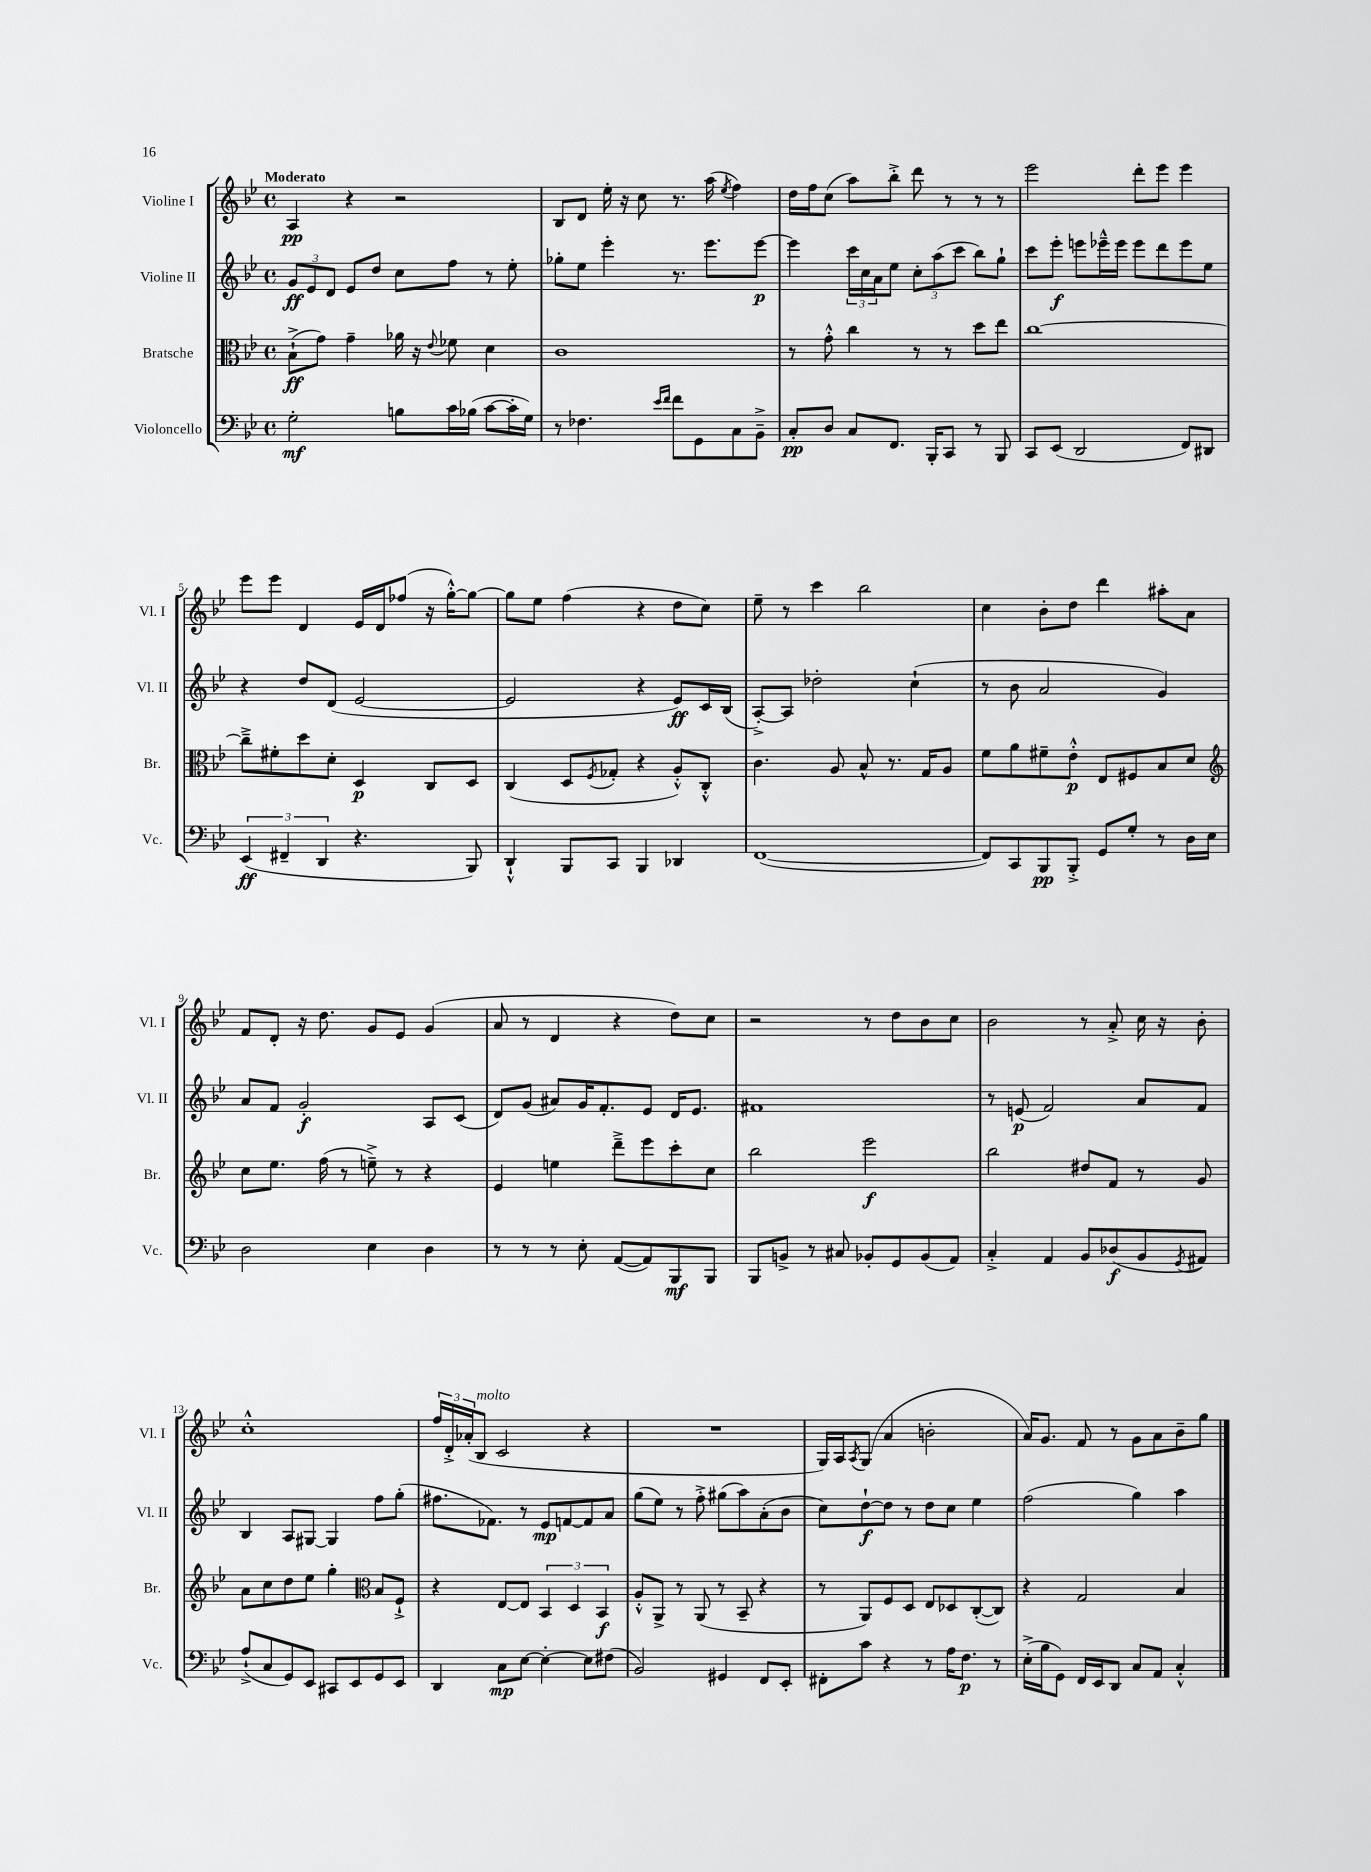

**kern	**kern	**kern	**kern
*staff4	*staff3	*staff2	*staff1
*clefF4	*clefC3	*clefG2	*clefG2
*k[b-e-]	*k[b-e-]	*k[b-e-]	*k[b-e-]
*M4/4	*M4/4	*M4/4	*M4/4
*met(c)	*met(c)	*met(c)	*met(c)
2G'	(8B-`^	12g	4A
.	.	12e-	.
.	8g)	.	.
.	.	12d	.
.	4g~	8e-	4r
.	.	8dd	.
8B	16a-	8cc	2r
.	16r	.	.
.	8qqe-	.	.
16c	8f-	8ff	.
(16B-	.	.	.
[8c	4d	8r	.
16c']	.	8ee-'	.
16G)	.	.	.
=	=	=	=
8r	1c	8gg-'	8B-
4.F-	.	8ee-	8d
.	.	4eee-'	16ee-'
.	.	.	16r
.	.	.	8cc
16qqe-	.	.	.
16qqf	.	.	.
8f	.	8.r	8.r
8GG	.	.	.
.	.	8.eee-	(16aa
.	.	.	8qee-
8C	.	.	4ff)
8BB-~^	.	[8eee-	.
=	=	=	=
8C'	8r	4eee-]	16dd
.	.	.	16ff
8D	8g'^^	.	(8cc
8C	4cc	24ccc	8aa)
.	.	24cc	.
.	.	24a	.
8.FF	.	8ee-	8bb-'^
.	8r	12cc'	8ddd
16BBB-'	.	.	.
.	.	(12aa	.
8CC	8r	.	8r
.	.	12ccc	.
8r	8dd	8bb-)	8r
8BBB-	8ee-	8gg`	8r
=	=	=	=
8CC	[1cc	8ccc	2eee-
(8EE-	.	8eee-'	.
2DD	.	8eee	.
.	.	16eee-~^^	.
.	.	16eee-	.
.	.	8eee-	8ddd'
.	.	8ddd	8eee-
8FF)	.	8eee-	4eee-
8DD#	.	8ee-	.
=	=	=	=
(6EE-	8cc~^]	4r	8eee-
.	8f#'	.	8eee-
6FF#~	.	.	.
.	8dd	8dd	4d
6DD	.	.	.
.	8d'	(8d	.
4.r	4D	[2e-	16e-
.	.	.	16d
.	.	.	(8ff-
.	8C	.	16r
.	.	.	[16gg'^^)
8BBB-)	8D	.	8gg_
=	=	=	=
4DD`^^	(4C	2e-]	8gg]
.	.	.	8ee-
8BBB-	8D	.	(4ff
.	8qF	.	.
8CC	8G-'	.	.
4BBB-	4r	4r	4r
4DD-	8A'^^)	8e-)	8dd
.	8C'^^	16c	8cc)
.	.	(16B-	.
=	=	=	=
([1FF	4.c	[8A'^)	8ee-~
.	.	8A]	8r
.	.	2dd-'	4ccc
.	8A	.	.
.	8B-^^	.	2bb-
.	8.r	.	.
.	.	(4cc`	.
.	16G	.	.
.	8A	.	.
=	=	=	=
8FF])	8f	8r	4cc
8CC	8a	8b-	.
8BBB-	8f#~	2a	8b-'
8BBB-'^	8e-'^^	.	8dd
8GG	8E-	.	4ddd
8G'	8F#	.	.
8r	8B-	4g)	8aa#'
16D	8d	.	8a
16E-	.	.	.
=	=	=	=
*	*clefG2	*	*
2D	8cc	8a	8f
.	8.ee-	8f	8d'
.	.	2g'	16r
.	(16ff	.	8.dd
.	8r	.	.
4E-	8ee~^)	.	8g
.	8r	.	8e-
4D	4r	8A	(4g
.	.	(8c	.
=	=	=	=
8r	4e-	8d)	8a
8r	.	(8g	8r
8r	4ee	8a#)	4d
8E-'	.	16g	.
.	.	8.f'	.
([8AA	8ddd~^	.	4r
8AA])	8eee-	8e-	.
8BBB-	8ccc'	16d	8dd)
.	.	8.e-	.
8BBB-	8cc	.	8cc
=	=	=	=
8BBB-	2bb-	1f#	2r
8BB^	.	.	.
8r	.	.	.
8C#	.	.	.
8BB-'	2eee-	.	8r
8GG	.	.	8dd
(8BB-	.	.	8b-
8AA)	.	.	8cc
=	=	=	=
4C'^	2bb-	8r	2b-
.	.	(8e	.
4AA	.	2f)	.
8BB-	8dd#	.	8r
(8D-	8f	.	8a'^
8BB-	8r	8a	16cc
.	.	.	16r
8qGG	.	.	.
8AA#)	8g	8f	8b-'
=	=	=	=
(8A`^	8a	4B-	1cc'^^
8C	8cc	.	.
8GG)	8dd	8A	.
8EE-	8ee-	[8G#	.
8CC#	4gg'	4G#]	.
8EE-	.	.	.
*	*clefC3	*	*
8GG	8B-	8ff	.
8EE-	8F`^	(8gg'	.
=	=	=	=
4DD	4r	8.ff#	24ff
.	.	.	24d'^
.	.	.	(24a-'
.	.	.	8B-
.	.	8.f-)	.
8C	[8E-	.	2c
[8E-	8E-]	8r	.
4E-'_	6BB-	8e-	.
.	.	[8f	.
.	6D	.	.
8E-]	.	8f]	4r
.	6BB-	.	.
(8F#	.	8a	.
=	=	=	=
2BB-)	8A'^^	(8gg	1r
.	8AA^	8ee-)	.
.	8r	8r	.
.	(8AA	8ff'^	.
4GG#	8r	(8gg#	.
.	8BB-~	8aa)	.
8FF	4r	(8a'	.
8EE-'	.	8b-	.
=	=	=	=
8FF#'	8r	8cc)	16G)
.	.	.	16A
.	.	.	8qA
8c	8AA)	[8dd`	(8G
4r	8F	8dd]	4a
.	8D	8r	.
8r	8E-	8dd	2b'
16A	8D-	8cc	.
8.F	.	.	.
.	([8C'	4ee-	.
8r	8C])	.	.
=	=	=	=
(16E-'^	4r	(2ff	16a)
16B-	.	.	8.g
8GG)	.	.	.
16FF	2G	.	8f
16EE-	.	.	.
8DD	.	.	8r
8C	.	4gg)	8g
8AA	.	.	8a
4C'^^	4B-	4aa	8b-~
.	.	.	8gg
==	==	==	==
*-	*-	*-	*-
